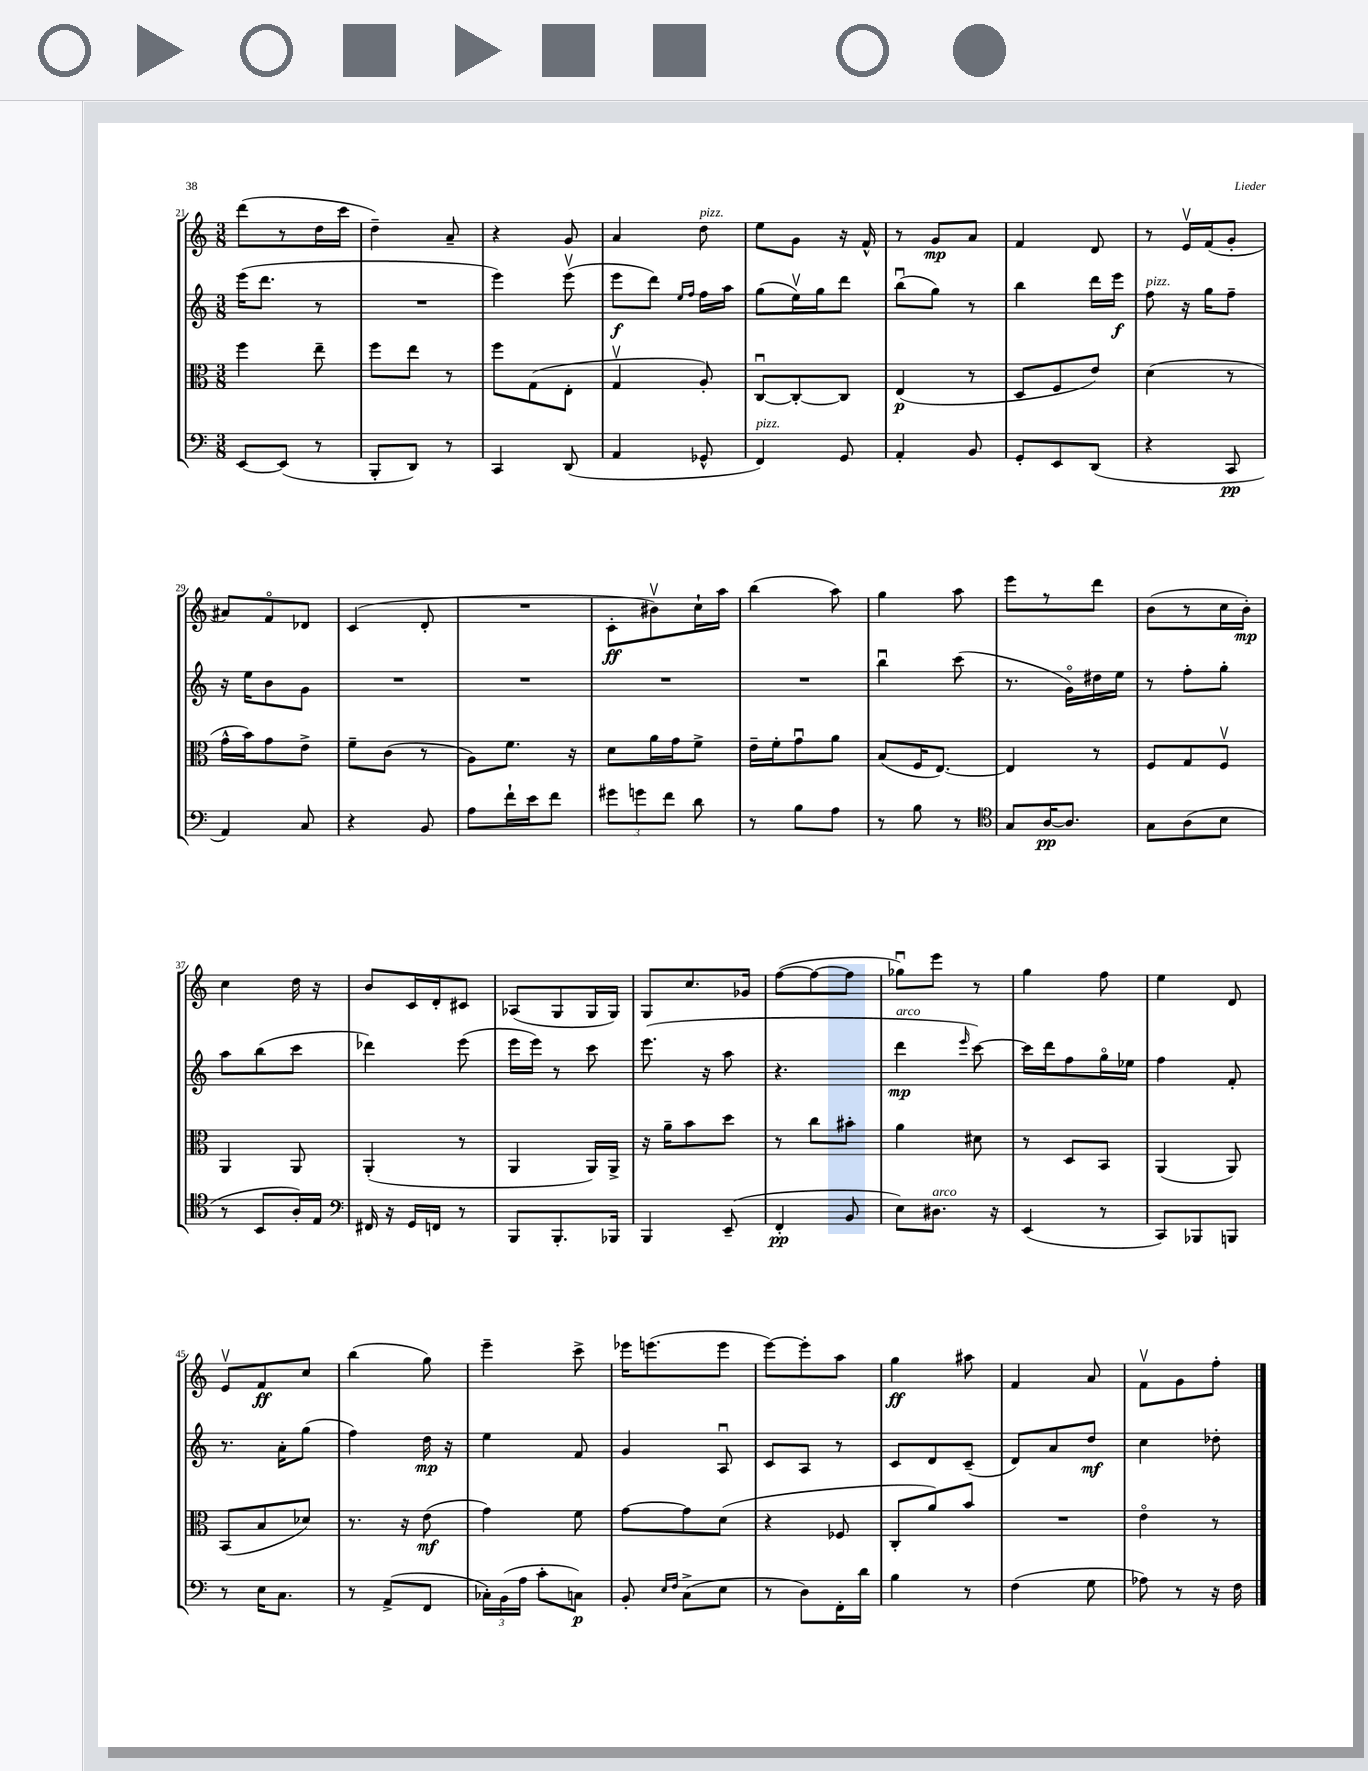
<<
\new StaffGroup <<
\new Staff = "s0" {
    \clef treble \key c \major \numericTimeSignature \time 3/8
    \autoBeamOff d'''8[( r8 d''16 c'''16] |
    d''4--) a'8-- |
    r4 g'8 |
    a'4 d''8^\markup { \italic "pizz." } |
    e''8[ g'8] r16 f'16-^ |
    r8 g'8[\mp a'8] |
    f'4 d'8 |
    r8 e'16[\upbow f'16( g'8]-. |
    ais'8[) f'8\flageolet des'8] |
    c'4( d'8-. |
    R4. |
    c'8[-.\ff bis'8\upbow) c''16-! a''16] |
    b''4( a''8) |
    g''4 a''8 |
    e'''8[ r8 d'''8] |
    b'8[( r8 c''16 b'16]-.\mp) |
    c''4 d''16 r16 |
    b'8[ c'16 d'16-. cis'8] |
    aes8[( g8 g16 g16]) |
    g8[ c''8. ges'16] |
    f''8[~( f''8~ f''8] |
    ges''8[\downbow) e'''8] r8 |
    g''4 f''8 |
    e''4 d'8 |
    e'8[\upbow f'8\ff c''8] |
    b''4( g''8) |
    e'''4-- c'''8-> |
    ees'''16[ e'''8.( e'''8] |
    e'''8[~) e'''8-. a''8] |
    g''4\ff ais''8 |
    f'4 a'8 |
    f'8[\upbow g'8 f''8]-. \bar "|." |
}
\new Staff = "s1" {
    \clef treble \key c \major \numericTimeSignature \time 3/8
    \autoBeamOff e'''16[( d'''8.] r8 |
    R4. |
    e'''4) e'''8\upbow( |
    e'''8[\f d'''8]) \grace { e''16[ f''16] } f''16[ a''16] |
    g''8[( e''16\upbow) g''16 d'''8] |
    b''8[\downbow( g''8]) r8 |
    b''4 d'''16[ e'''16]\f |
    f''8^\markup { \italic "pizz." } r16 g''16[ f''8]-- |
    r16 e''16[ b'8 g'8] |
    R4. |
    R4. |
    R4. |
    R4. |
    b''4\downbow c'''8( |
    r8. g'16[\flageolet) dis''16 e''16] |
    r8 f''8[-. g''8]-. |
    a''8[ b''8( c'''8] |
    des'''4) e'''8( |
    e'''16[ e'''16]) r8 c'''8 |
    e'''8.( r16 a''8 |
    r4. |
    d'''4\mp^\markup { \italic "arco" } \grace { e'''16 } c'''8~) |
    c'''16[ d'''16 f''8 g''16\flageolet ees''16] |
    f''4 f'8-. |
    r8. a'16[-. g''8]( |
    f''4) d''16\mp r16 |
    e''4 f'8 |
    g'4 a8\downbow |
    c'8[ a8] r8 |
    c'8[ d'8 c'8]--( |
    d'8[) a'8 d''8]\mf |
    c''4 des''8-. \bar "|." |
}
\new Staff = "s2" {
    \clef alto \key c \major \numericTimeSignature \time 3/8
    \autoBeamOff f''4 e''8-- |
    f''8[ e''8] r8 |
    f''8[ g8( e8]-. |
    g4\upbow a8-.) |
    c8[~\downbow c8~-. c8] |
    e4\p( r8 |
    d8[ f8 e'8]) |
    d'4( r8 |
    g'16[-^ b'16) g'8 e'8]-> |
    f'8[-- c'8]( r8 |
    a8[) f'8.] r16 |
    d'8[ a'16 g'16 f'8]-> |
    e'16[-- f'16-. g'8\downbow a'8] |
    b8[( f16 e8.]~) |
    e4 r8 |
    f8[ g8 f8]\upbow |
    a,4 a,8 |
    a,4-.( r8 |
    a,4 a,16[) a,16]-> |
    r16 a'16[-- b'8 d''8] |
    r8 c''8[ bis'8]-. |
    a'4 dis'8 |
    r8 d8[ b,8] |
    a,4( a,8) |
    b,8[( b8 des'8]) |
    r8. r16 e'8\mf( |
    g'4) f'8 |
    g'8[~ g'8 d'8]( |
    r4 fes8 |
    c8[-. a'8) b'8] |
    R4. |
    e'4\flageolet r8 \bar "|." |
}
\new Staff = "s3" {
    \clef bass \key c \major \numericTimeSignature \time 3/8
    \autoBeamOff e,8[~ e,8]( r8 |
    b,,8[-. d,8]) r8 |
    c,4 d,8( |
    a,4 ges,8-^ |
    f,4^\markup { \italic "pizz." }) g,8 |
    a,4-. b,8 |
    g,8[-. e,8 d,8]( |
    r4 c,8\pp |
    a,4) c8 |
    r4 b,8 |
    a8[ f'16-! e'16 f'8] |
    \tuplet 3/2 { gis'8[ g'8 f'8] } d'8 |
    r8 b8[ a8] |
    r8 b8 r8 |
    \clef tenor g8[ a16~\pp a8.] |
    g8[ a8( b8] |
    r8 b,8[ a16-.) e16] |
    \clef bass fis,16 r16 g,16[ f,16] r8 |
    b,,8[ b,,8.-. bes,,16] |
    b,,4 e,8--( |
    f,4-.\pp b,8 |
    e8[) dis8.]^\markup { \italic "arco" } r16 |
    e,4( r8 |
    c,8[) bes,,8 b,,8] |
    r8 e16[ c8.] |
    r8 a,8[->( f,8] |
    \tuplet 3/2 { ces16[-.) b,16( a16] } c'8[-. c8]\p) |
    b,8-. \grace { e16[ f16] } c8[->( e8] |
    r8 d8[) f,16-. d'16] |
    b4 r8 |
    f4( g8 |
    aes8) r8 r16 f16 \bar "|." |
}
>>
>>
\layout { \context { \Score currentBarNumber = #21 } }
